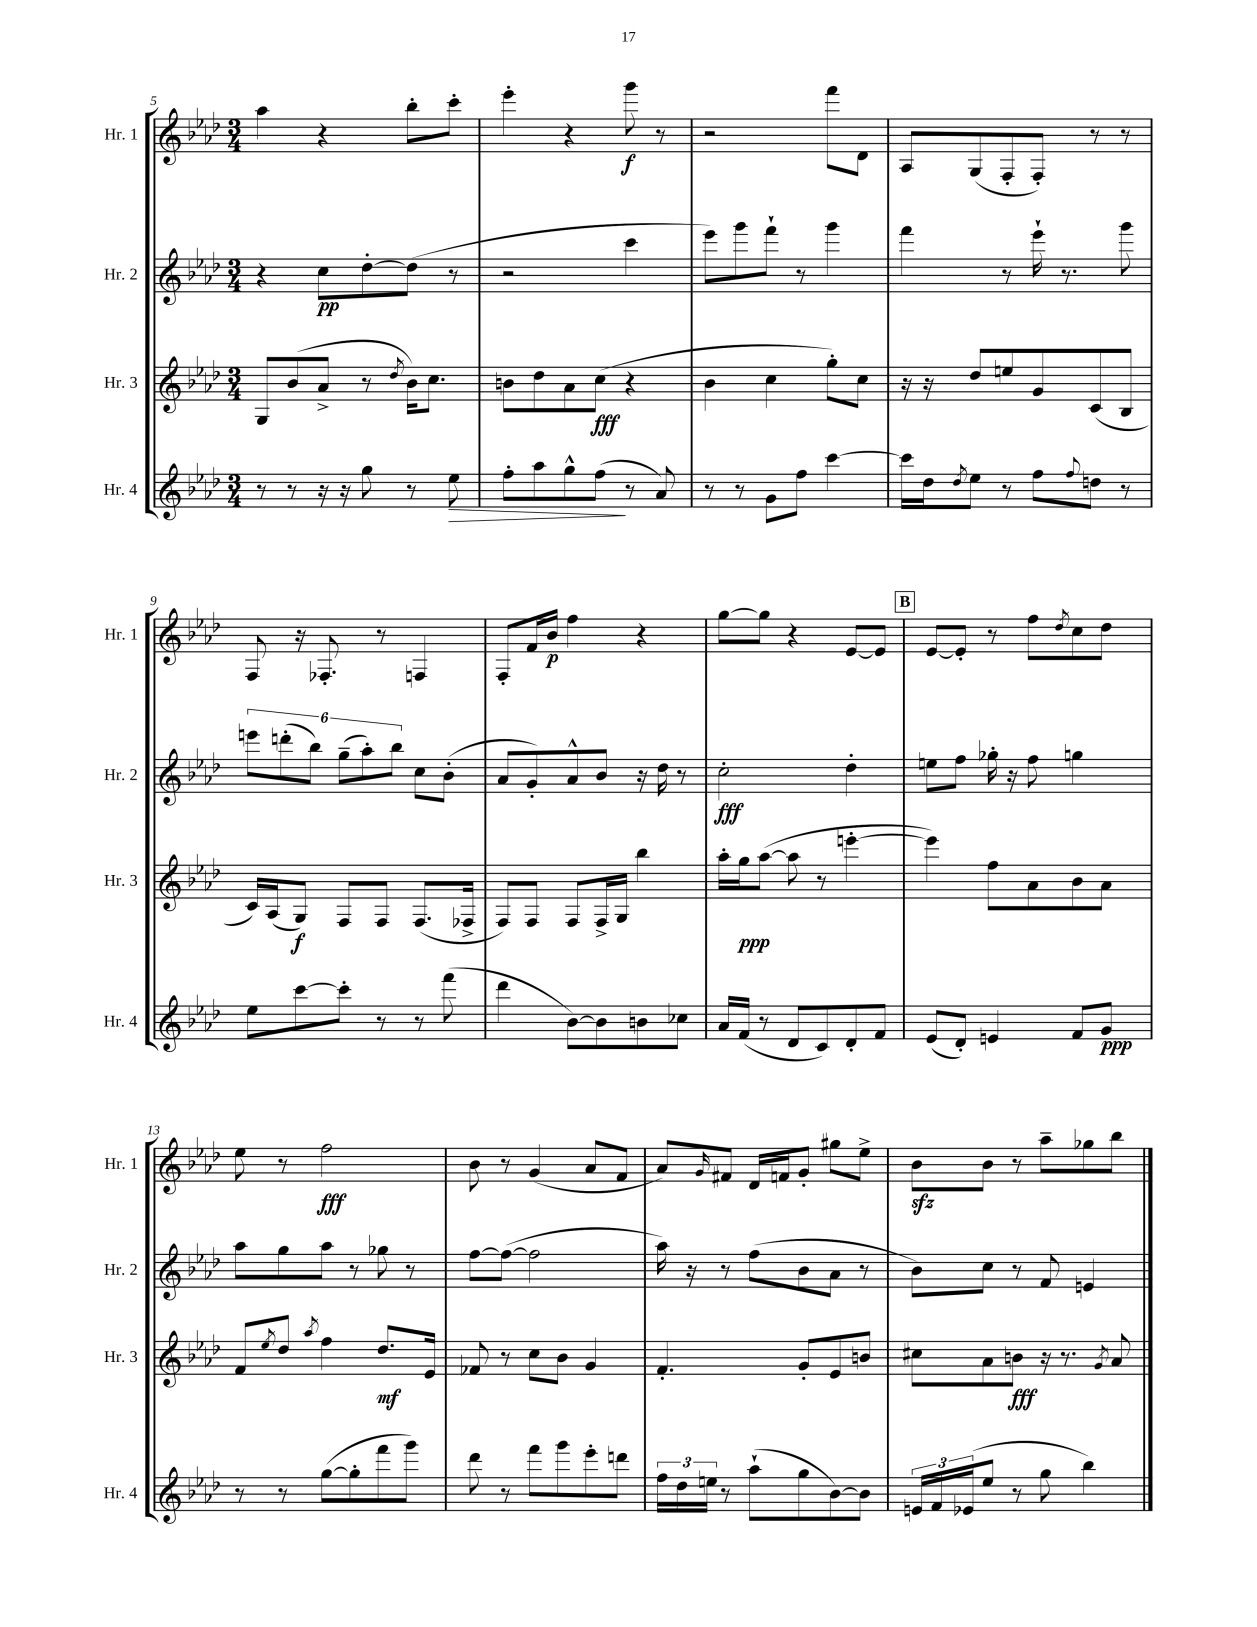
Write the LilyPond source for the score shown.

<<
\new StaffGroup <<
\new Staff = "s0" \with { instrumentName = "Hr. 1" shortInstrumentName = "Hr. 1" } {
    \clef treble \key aes \major \numericTimeSignature \time 3/4
    aes''4 r4 bes''8-. c'''8-. |
    ees'''4-. r4 g'''8\f r8 |
    r2 f'''8 des'8 |
    aes8 g8( f8-. f8-.) r8 r8 |
    f8 r16 fes8.-. r8 f4 |
    f8-. f'16 bes'16\p f''4 r4 |
    g''8~ g''8 r4 ees'8~ ees'8 |
    \mark \markup { \box "B" } ees'8~ ees'8-. r8 f''8 \acciaccatura { des''8 } c''8 des''8 |
    ees''8 r8 f''2\fff |
    bes'8 r8 g'4( aes'8 f'8 |
    aes'8) \grace { g'16 } fis'8 des'16 f'16 g'8-. gis''8 ees''8-> |
    bes'8\sfz bes'8 r8 aes''8-- ges''8 bes''8 \bar "|." |
}
\new Staff = "s1" \with { instrumentName = "Hr. 2" shortInstrumentName = "Hr. 2" } {
    \clef treble \key aes \major \numericTimeSignature \time 3/4
    r4 c''8\pp des''8~-. des''8( r8 |
    r2 c'''4 |
    ees'''8) g'''8 f'''8-! r8 g'''4 |
    f'''4 r8 ees'''16-! r8. g'''8 |
    \tuplet 6/4 { e'''8 d'''8-.( bes''8) g''8--( aes''8-.) bes''8 } c''8 bes'8-.( |
    aes'8 g'8-.) aes'8-^ bes'8 r16 des''16 r8 |
    c''2-.\fff des''4-. |
    \mark \markup { \box "B" } e''8 f''8 ges''16-. r16 f''8 g''4 |
    aes''8 g''8 aes''8 r8 ges''8 r8 |
    f''8~ f''8~( f''2 |
    aes''16) r16 r8 f''8( bes'8 aes'8 r8 |
    bes'8) c''8 r8 f'8 e'4 \bar "|." |
}
\new Staff = "s2" \with { instrumentName = "Hr. 3" shortInstrumentName = "Hr. 3" } {
    \clef treble \key aes \major \numericTimeSignature \time 3/4
    g8 bes'8( aes'8-> r8 \acciaccatura { des''8 } bes'16) c''8. |
    b'8 des''8 aes'8 c''8\fff( r4 |
    bes'4 c''4 g''8-.) c''8 |
    r16 r16 des''8 e''8 g'8 c'8( bes8 |
    c'16) aes16( g8\f) f8 f8 f8.( fes16-> |
    f8) f8 f8 f16-> g16 bes''4 |
    aes''16-. g''16\ppp aes''8~( aes''8 r8 e'''4~-. |
    \mark \markup { \box "B" } e'''4) f''8 aes'8 bes'8 aes'8 |
    f'8 \acciaccatura { ees''8 } des''8 \acciaccatura { aes''8 } f''4 des''8.\mf ees'16 |
    fes'8 r8 c''8 bes'8 g'4 |
    f'4.-. g'8-. ees'8 b'8 |
    cis''8 aes'8 b'8\fff r16 r8. \acciaccatura { g'8 } aes'8 \bar "|." |
}
\new Staff = "s3" \with { instrumentName = "Hr. 4" shortInstrumentName = "Hr. 4" } {
    \clef treble \key aes \major \numericTimeSignature \time 3/4
    r8 r8 r16 r16 g''8 r8 ees''8\> |
    f''8-. aes''8 g''8-^ f''8\!( r8 aes'8) |
    r8 r8 g'8 f''8 c'''4~ |
    c'''16 des''16 \acciaccatura { des''8 } ees''8 r8 f''8 \appoggiatura { f''8 } d''8 r8 |
    ees''8 c'''8~ c'''8-. r8 r8 f'''8( |
    des'''4 bes'8~) bes'8 b'8 ces''8 |
    aes'16 f'16( r8 des'8 c'8) des'8-. f'8 |
    \mark \markup { \box "B" } ees'8( des'8-.) e'4 f'8 g'8\ppp |
    r8 r8 g''8~( g''8-. f'''8 g'''8) |
    des'''8 r8 f'''8 g'''8 ees'''8-. d'''8 |
    \tuplet 3/2 { f''16 des''16 e''16 } r8 aes''8-!( g''8 bes'8~) bes'8 |
    \tuplet 3/2 { e'16 f'16 ees'16( } ees''8 r8 g''8 bes''4) \bar "|." |
}
>>
>>
\layout { \context { \Score currentBarNumber = #5 } }
